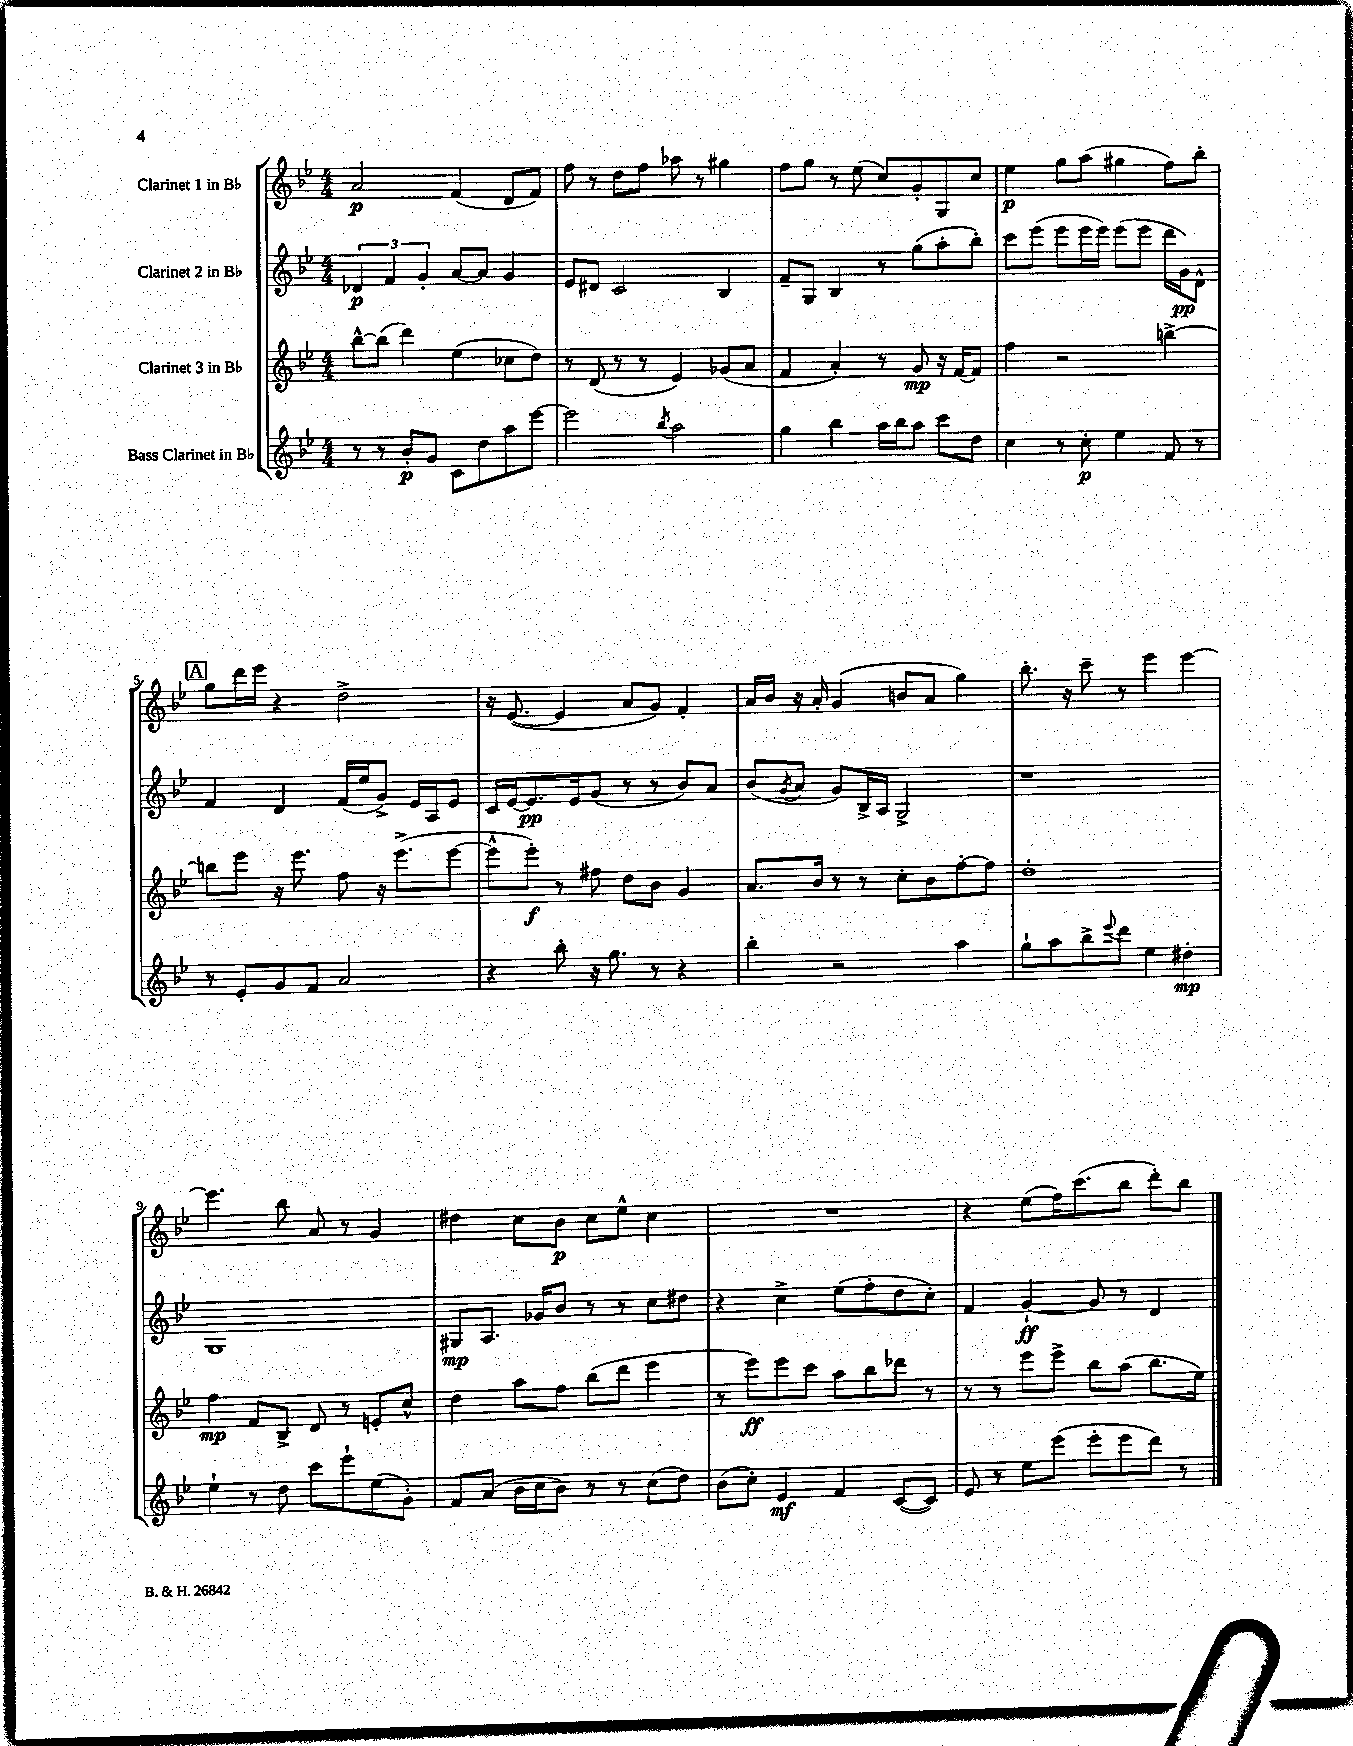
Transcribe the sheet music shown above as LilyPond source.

<<
\new StaffGroup <<
\new Staff = "s0" \with { instrumentName = "Clarinet 1 in Bb" } {
    \clef treble \key bes \major \numericTimeSignature \time 4/4
    a'2\p f'4( d'8 f'8) |
    f''8 r8 d''8 f''8 aes''8 r8 gis''4 |
    f''8 g''8 r8 ees''8( c''8) g'8-. g8 c''8 |
    ees''4\p g''8 a''8( gis''4 f''8) bes''8-. |
    \mark \markup { \box "A" } g''8 d'''16 ees'''16 r4 d''2-> |
    r16 ees'8.~( ees'4 a'8 g'8) f'4-. |
    a'16 bes'16 r16 a'16-. g'4( b'8 a'8 g''4) |
    bes''8.-. r16 c'''8-- r8 ees'''4 ees'''4~ |
    ees'''4. bes''8 a'8 r8 g'4 |
    dis''4 c''8 bes'8\p c''8 ees''8-^ c''4 |
    R1 |
    r4 ees''8( f''16) c'''8.( bes''8 d'''8-.) bes''8 \bar "|." |
}
\new Staff = "s1" \with { instrumentName = "Clarinet 2 in Bb" } {
    \clef treble \key bes \major \numericTimeSignature \time 4/4
    \tuplet 3/2 { des'4\p f'4 g'4-. } a'8~ a'8 g'4 |
    ees'8 dis'8 c'2 bes4 |
    f'8-- g8 bes4 r8 g''8( a''8-. bes''8-.) |
    c'''8 ees'''8( ees'''8 ees'''16 ees'''16) ees'''8( ees'''8 d'''16 g'16\pp) d'8-^ |
    \mark \markup { \box "A" } f'4 d'4 f'16( ees''16 g'8->) ees'16 a16 ees'8 |
    c'16 ees'16~ ees'8.\pp ees'16 g'8( r8 r8 bes'8) a'8 |
    bes'8( \acciaccatura { g'8 } a'8 g'8) bes16-> a16 g2-> |
    r1 |
    g1 |
    gis8\mp a8. ges'16 bes'8 r8 r8 c''8 dis''8 |
    r4 c''4-> ees''8( f''8-. d''8 c''8-.) |
    f'4 g'4~-!\ff g'8 r8 d'4 \bar "|." |
}
\new Staff = "s2" \with { instrumentName = "Clarinet 3 in Bb" } {
    \clef treble \key bes \major \numericTimeSignature \time 4/4
    bes''8~-^ bes''8( d'''4) ees''4( ces''8 d''8) |
    r8 d'8( r8 r8 ees'4) ges'8( a'8 |
    f'4 a'4-.) r8 g'8\mp r16 f'16~ f'8 |
    f''4 r2 b''4~-> |
    \mark \markup { \box "A" } b''8 ees'''8 r16 ees'''8. f''8 r16 ees'''8.->( ees'''8~ |
    ees'''8-^ ees'''8-.\f) r8 fis''8 d''8 bes'8 g'4 |
    a'8. bes'16 r8 r8 c''8-. bes'8 f''8~-. f''8 |
    d''1-. |
    f''4\mp f'8 bes8-> d'8 r8 e'8-. c''8-^ |
    d''4 a''8 f''8 bes''8( d'''8 ees'''4 |
    r8 ees'''8\ff) ees'''8 c'''8 a''8 bes''8 des'''8 r8 |
    r8 r8 ees'''8 ees'''8-> bes''8 a''8( bes''8. ees''16) \bar "|." |
}
\new Staff = "s3" \with { instrumentName = "Bass Clarinet in Bb" } {
    \clef treble \key bes \major \numericTimeSignature \time 4/4
    r8 r8 bes'8-.\p g'8 c'8 d''8 a''8 ees'''8~ |
    ees'''2 \acciaccatura { bes''8 } a''2 |
    g''4 bes''4 a''16 bes''16 a''8 c'''8 d''8 |
    c''4 r8 c''8-.\p ees''4 f'8 r8 |
    \mark \markup { \box "A" } r8 ees'8-. g'8 f'8 a'2 |
    r4 bes''8-. r16 g''8. r8 r4 |
    bes''4-. r2 a''4 |
    g''8-! a''8 bes''8-> \appoggiatura { ees'''8 } d'''8 ees''4 dis''4-.\mp |
    ees''4-! r8 d''8 c'''8 ees'''8-! ees''8( g'8-.) |
    f'8 a'8( bes'16 c''16 bes'8) r8 r8 c''8( d''8) |
    bes'8( c''8-.) ees'4\mf f'4 c'8~( c'8) |
    ees'8 r8 ees''8 ees'''8( ees'''8-. ees'''8 d'''8) r8 \bar "|." |
}
>>
>>
